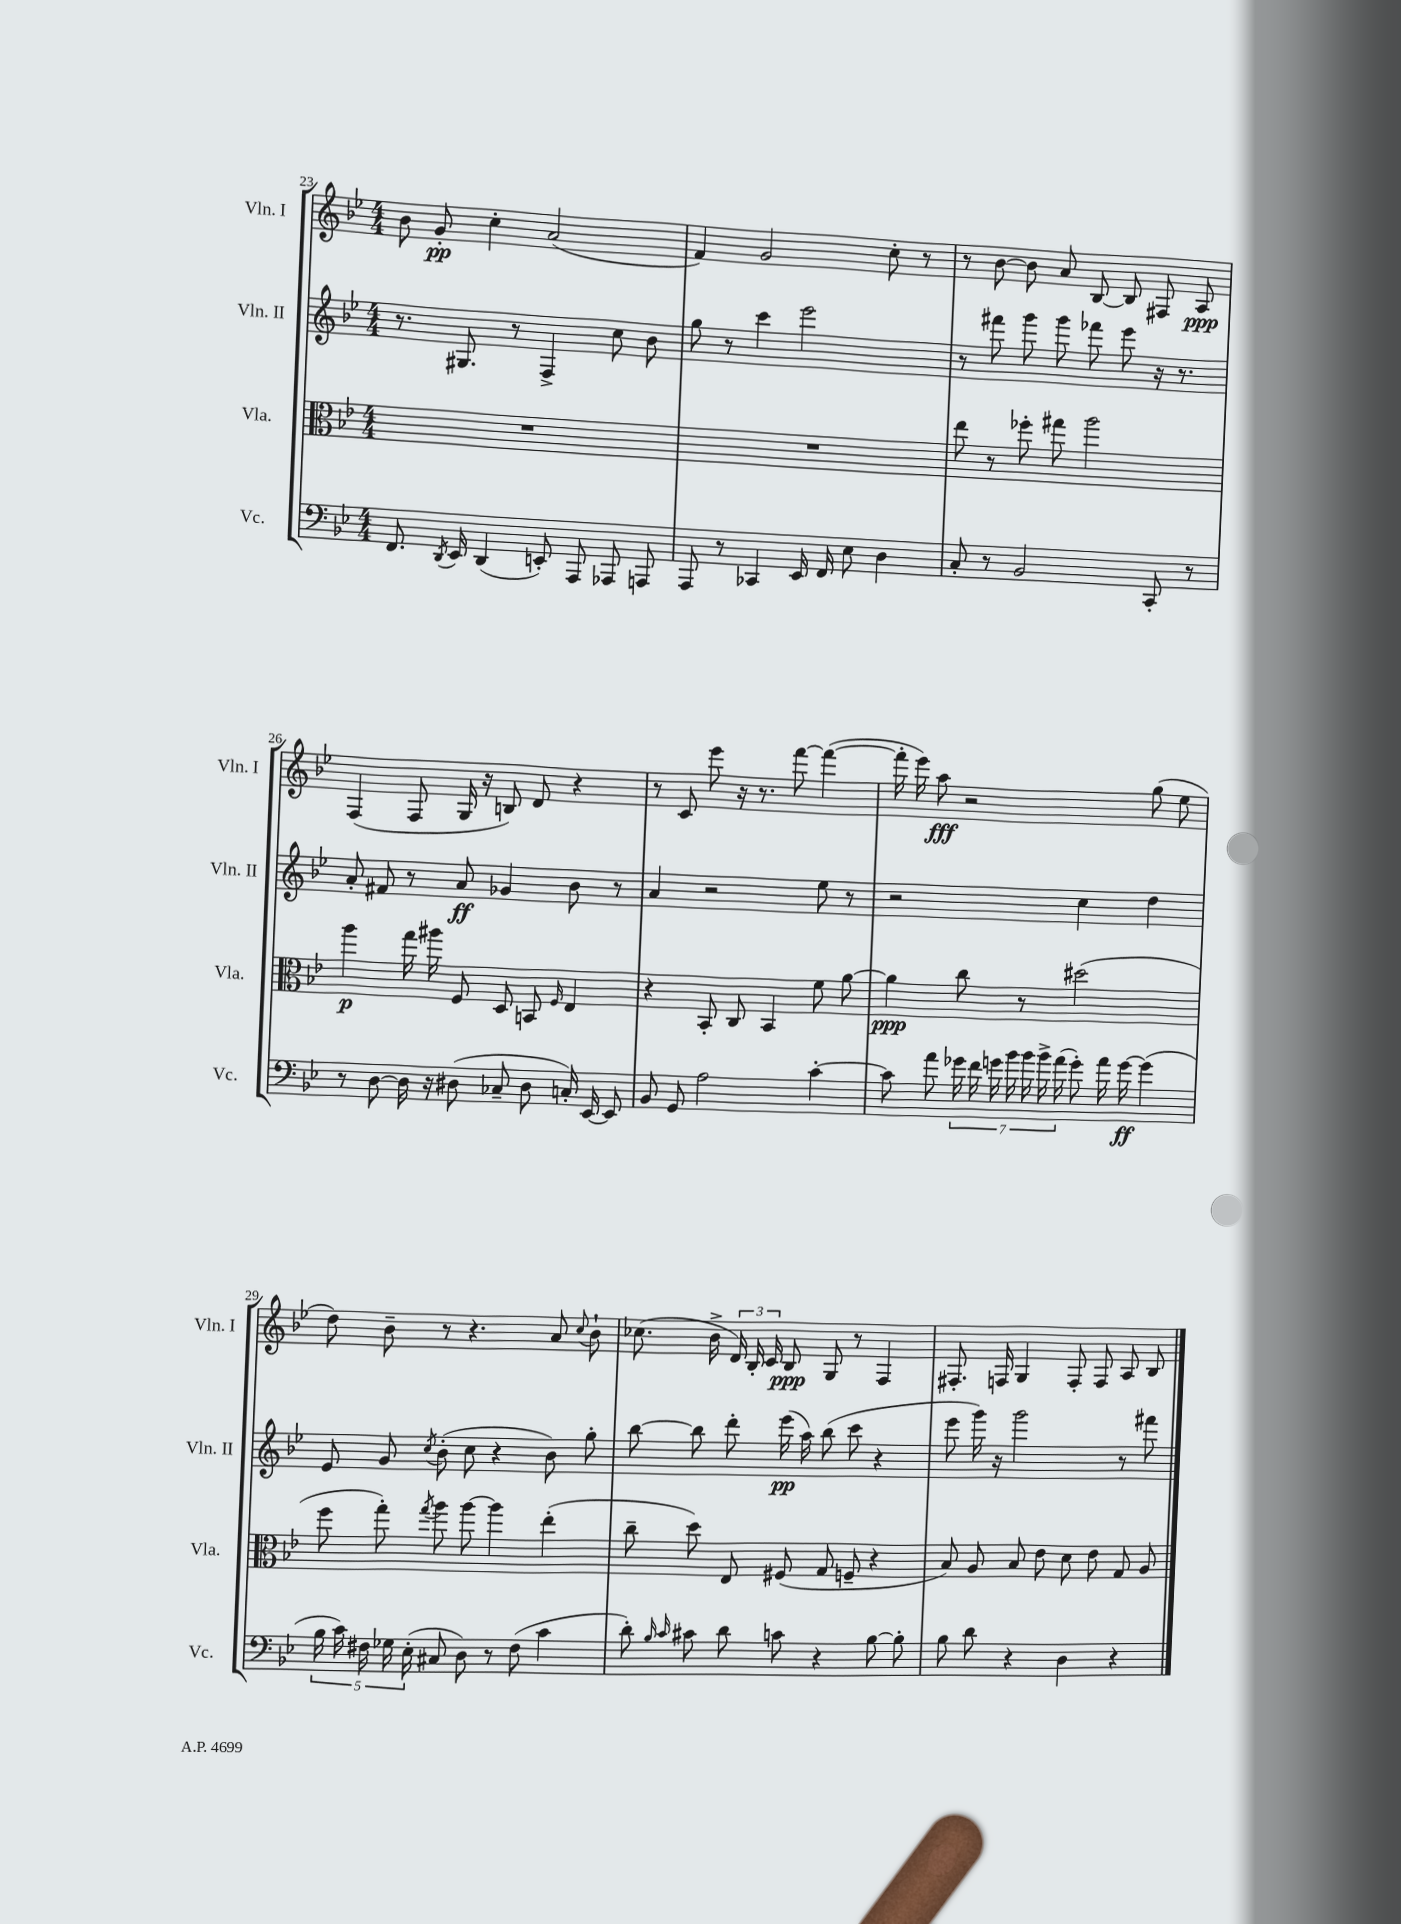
<<
\new StaffGroup <<
\new Staff = "s0" \with { instrumentName = "Vln. I" shortInstrumentName = "Vln. I" } {
    \clef treble \key bes \major \numericTimeSignature \time 4/4
    \autoBeamOff bes'8 g'8-.\pp c''4-. a'2( |
    f'4) g'2 c''8-. r8 |
    r8 bes'8~ bes'8 a'8 bes8~ bes8 fis8 a8\ppp |
    f4( f8 g16 r16 b8) d'8 r4 |
    r8 c'8 ees'''8 r16 r8. f'''8~ f'''4~( |
    f'''16-. ees'''16) a''8\fff r2 g''8( ees''8 |
    d''8) bes'8-- r8 r4. a'8 \appoggiatura { c''8 } bes'8-! |
    ces''8.( bes'16-> \tuplet 3/2 { d'16) bes16-. c'16 } bes8\ppp g8 r8 f4 |
    fis8.-. f16 g4 f8-. f8 a8 bes8 \bar "|." |
}
\new Staff = "s1" \with { instrumentName = "Vln. II" shortInstrumentName = "Vln. II" } {
    \clef treble \key bes \major \numericTimeSignature \time 4/4
    \autoBeamOff r8. gis8. r8 f4-> c''8 bes'8 |
    g''8 r8 c'''4 ees'''2 |
    r8 fis'''8 g'''8 g'''8 fes'''8 ees'''8 r16 r8. |
    a'8-. fis'8 r8 a'8\ff ges'4 bes'8 r8 |
    a'4 r2 ees''8 r8 |
    r2 c''4 d''4 |
    ees'8 g'8 \acciaccatura { c''8 } bes'8-.( c''8 r4 bes'8) g''8-. |
    bes''8~ bes''8 d'''8-. ees'''16\pp( a''16) bes''8( c'''8 r4 |
    ees'''8 g'''16) r16 g'''2 r8 fis'''8 \bar "|." |
}
\new Staff = "s2" \with { instrumentName = "Vla." shortInstrumentName = "Vla." } {
    \clef alto \key bes \major \numericTimeSignature \time 4/4
    \autoBeamOff R1 |
    R1 |
    ees''8 r8 fes''8-. gis''8 a''2 |
    a''4\p g''16 ais''16 f8 d8 b,8 \grace { f16 } ees4 |
    r4 bes,8-. c8 bes,4 f'8 a'8~ |
    a'4\ppp c''8 r8 dis''2( |
    f''8 g''8-.) \acciaccatura { g''8 } a''8 a''8~ a''4 ees''4-.( |
    c''8-- d''8) ees8 fis8( g8 f8-- r4 |
    bes8) a8 bes8 ees'8 d'8 ees'8 g8 a8 \bar "|." |
}
\new Staff = "s3" \with { instrumentName = "Vc." shortInstrumentName = "Vc." } {
    \clef bass \key bes \major \numericTimeSignature \time 4/4
    \autoBeamOff f,8. \acciaccatura { d,8 } ees,16 d,4( e,8-.) a,,8 aes,,8 a,,8 |
    a,,8 r8 ces,4 ees,16 f,16 ees8 d4 |
    c8-. r8 bes,2 c,8-. r8 |
    r8 d8~ d16 r16 dis8( ces8-- dis8 c16-.) ees,16~ ees,8 |
    bes,8 g,8 a2 c'4~-. |
    c'8 a'8 \tuplet 7/4 { ges'16 f'16 g'16 bes'16 bes'16 bes'16-> a'16( } g'8-.) a'16 g'16~\ff g'4( |
    \tuplet 5/4 { bes16 c'16) fis16 ges16 ees16-.( } cis8 d8) r8 fis8( c'4 |
    d'8-.) \grace { bes16 c'16 } cis'8 d'8 c'8 r4 bes8~ bes8-. |
    bes8 d'8 r4 d4 r4 \bar "|." |
}
>>
>>
\layout { \context { \Score currentBarNumber = #23 } }
